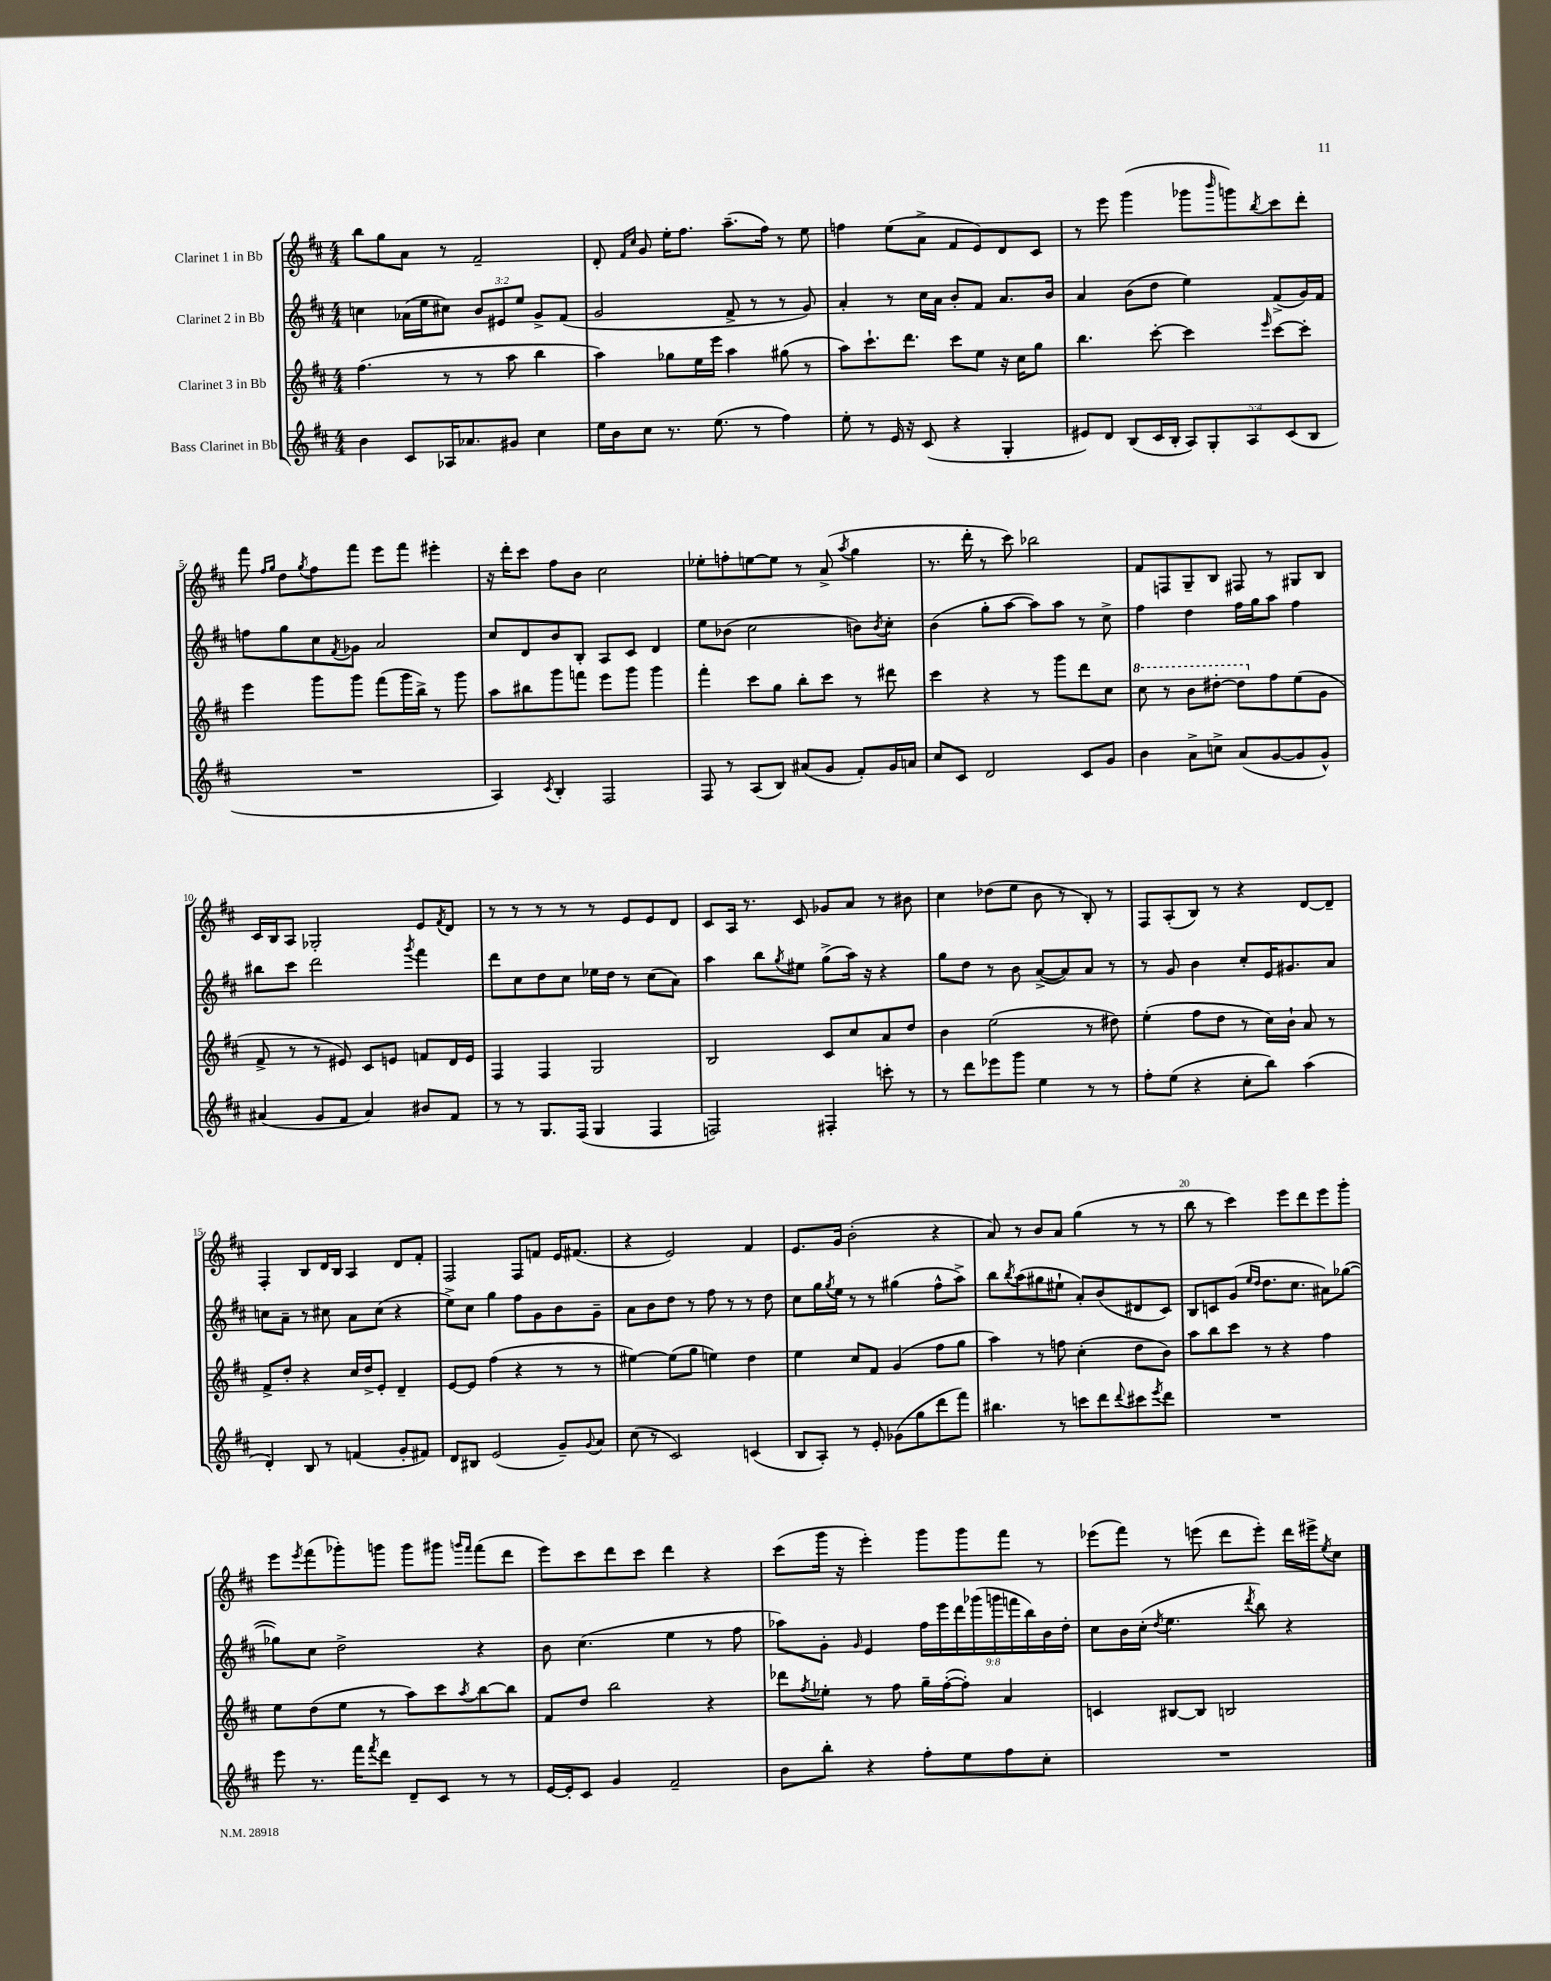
<<
\new StaffGroup <<
\new Staff = "s0" \with { instrumentName = "Clarinet 1 in Bb" } {
    \clef treble \key d \major \numericTimeSignature \time 4/4
    b''8 g''8 a'8 r8 fis'2-- |
    d'8-. \grace { fis'16 cis''16 } g'8 e''16-. fis''8. a''8.--( fis''16) r8 e''8 |
    f''4 e''8( a'8-> fis'8 e'8) d'8 cis'8 |
    r8 e'''8 g'''4( ges'''8 \grace { b'''16 } g'''8) \acciaccatura { b''8 } cis'''8 d'''8-. |
    fis'''8 \grace { fis''16 g''16 } d''8 \acciaccatura { g''8 } fis''8 fis'''8 e'''8 fis'''8 eis'''4-. |
    r16 d'''16-. cis'''8 fis''8 b'8 cis''2 |
    ees''8-. f''8-. e''8~ e''8 r8 a'8->( \acciaccatura { a''8 } g''4 |
    r8. d'''16-. r8 cis'''8) bes''2 |
    fis'8 f8 g8-- b8 fis8 r8 gis8 b8 |
    cis'16 b16 a8 ges2-. e'8 \acciaccatura { fis'8 } d'8 |
    r8 r8 r8 r8 r8 e'8 e'8 d'8 |
    cis'8 a16 r8. cis'8 ges'8 a'8 r8 bis'8 |
    cis''4 des''8( e''8 b'8 r8 b8-.) r8 |
    fis8 a8-.( b8) r8 r4 d'8~ d'8-- |
    fis4-. b8 d'16 b16 a4 d'8 fis'8-. |
    fis2 fis8 f'8 e'16 fis'8.( |
    r4 e'2) fis'4 |
    e'8. g'16 b'2-.( r4 |
    a'8) r8 b'8 a'8 g''4( r8 r8 |
    b''8 r8 cis'''4) e'''8 d'''8 e'''8 g'''8-. |
    e'''8 \acciaccatura { e'''8 } fis'''8( ges'''8-.) g'''8 g'''8 gis'''8 \grace { g'''16 fis'''16 } fis'''8( d'''8 |
    e'''8) cis'''8 d'''8 cis'''8 d'''4 r4 |
    cis'''8( g'''16 r16 e'''4-.) g'''8 g'''8 fis'''8 r8 |
    ees'''8( fis'''8) r8 e'''8( d'''8 e'''8-.) d'''16 eis'''16-> \acciaccatura { e''8 } cis''8 \bar "|." |
}
\new Staff = "s1" \with { instrumentName = "Clarinet 2 in Bb" } {
    \clef treble \key d \major \numericTimeSignature \time 4/4 \override Staff.TupletNumber.text = #tuplet-number::calc-fraction-text
    c''4 aes'16( e''16 cis''8) \tuplet 3/2 { b'8 eis'8 e''8 } g'8-> fis'8( |
    g'2 fis'8-> r8 r8 g'8) |
    a'4-. r8 cis''16 a'16 b'8-. fis'8 a'8. b'16 |
    a'4 b'8( d''8 e''4) fis'8->( g'16) fis'16 |
    f''8 g''8 cis''8 \acciaccatura { fis'8 } ges'8 a'2 |
    cis''8 d'8 b'8 b8-. a8 cis'8 d'4 |
    e''8 bes'8( cis''2 b'8) \acciaccatura { b'8 } cis''8-. |
    b'4( g''8-. a''8~ a''8) a''8 r8 cis''8-> |
    fis''4 d''4 fis''16 g''16 a''8 fis''4 |
    bis''8 cis'''8 d'''2 \acciaccatura { g'''8 } fis'''4 |
    d'''8 cis''8 d''8 cis''8 ees''16 d''16 r8 cis''8( a'8) |
    a''4 b''8 \acciaccatura { g''8 } eis''8 g''8->( a''16) r16 r4 |
    g''8 d''8 r8 b'8 a'8~->( a'8) a'8 r8 |
    r8 g'8 b'4 cis''8-. e'16 gis'8. a'8 |
    c''8 a'8-- r8 cis''8 a'8 cis''8( r4 |
    e''8->) cis''8 g''4 fis''8 g'8 b'8 g'8-- |
    a'8 b'8 d''8 r8 fis''8 r8 r8 d''8 |
    cis''8 g''16 \acciaccatura { g''8 } e''16 r8 r8 gis''4( fis''8-^ a''8->) |
    b''8 \acciaccatura { b''8 } a''8( gis''8 eis''8-! a'8-.) b'8( dis'8 cis'8) |
    b8 c'8 g'8( \grace { e''16 d''16 } d''8. cis''8. ais'8) ges''8~( |
    ges''8) cis''8 d''2-> r4 |
    b'8 cis''4.( e''4 r8 fis''8 |
    aes''8) g'8-. \grace { g'16 } e'4 \tuplet 9/8 { fis''16 e'''16 d'''16 ges'''16( g'''16 f'''16 b''16) b'16 d''16-. } |
    cis''8 b'16 cis''16-.( \acciaccatura { d''8 } e''4. \acciaccatura { d'''8 } b''8) r4 \bar "|." |
}
\new Staff = "s2" \with { instrumentName = "Clarinet 3 in Bb" } {
    \clef treble \key d \major \numericTimeSignature \time 4/4
    fis''4.( r8 r8 a''8 b''4 |
    a''4) ges''8 e''16 e'''16 a''4 gis''8( r8 |
    a''8) cis'''8.-! d'''8. cis'''8 e''8 r16 cis''16 g''8 |
    b''4. cis'''8~-. cis'''4 \grace { e'''16 } cis'''8~ cis'''8-. |
    e'''4 g'''8 g'''8 fis'''8( g'''16 b''16->) r8 g'''8 |
    a''8 bis''8 g'''8 f'''8 e'''8 g'''8 g'''4 |
    fis'''4-. cis'''8 g''8 b''8-. cis'''8 r8 dis'''8 |
    cis'''4 r4 r8 g'''8 d'''8 cis''8 |
    \ottava #1 cis'''8 r8 b''8 dis'''8~-. dis'''8 \ottava #0 fis''8 e''8( g'8 |
    fis'8-> r8 r8 eis'8) cis'8 e'8 f'8 d'16 e'16 |
    fis4 fis4 g2 |
    b2 cis'8 cis''8 a'8 d''8 |
    b'4 e''2( r8 dis''8) |
    e''4-.( fis''8 d''8 r8 cis''16) b'16-! a'8 r8 |
    fis'8-> d''8-. r4 cis''16 d''16-> e'8-. d'4-- |
    e'8~ e'8 fis''4( r4 r8 r8 |
    eis''4~) eis''8( g''8 e''4) d''4 |
    e''4 cis''8 fis'8 g'4( fis''8 g''8 |
    a''4) r8 f''8 cis''4-.( d''8 b'8) |
    a''8 b''8 cis'''8 r8 r4 fis''4 |
    e''8 d''8( e''8 r8 a''8) cis'''8 \acciaccatura { a''8 } b''8~ b''8 |
    fis'8 d''8 b''2 r4 |
    des'''8 \acciaccatura { fis''8 } ees''8-. r8 fis''8 g''16-- fis''16~-.( fis''8-.) a'4 |
    c'4 bis8~ bis8 b2 \bar "|." |
}
\new Staff = "s3" \with { instrumentName = "Bass Clarinet in Bb" } {
    \clef treble \key d \major \numericTimeSignature \time 4/4 \override Staff.TupletNumber.text = #tuplet-number::calc-fraction-text
    b'4 cis'8 aes16 aes'8. gis'8 cis''4 |
    e''16 b'16 cis''8 r8. e''8.( r8 fis''4) |
    e''8-. r8 e'16 r16 cis'8( r4 g4-. |
    eis'8) d'8 b8( cis'16 b16-. \tuplet 5/4 { a8) g8-. a8 cis'8( b8 } |
    R1 |
    a4) \acciaccatura { cis'8 } b4-. fis2 |
    fis8 r8 a8( b8) ais'8( g'8 fis'8-.) g'16 a'16 |
    cis''8 cis'8 d'2 cis'8 g'8 |
    b'4 a'8-> c''8-> a'8( g'8~ g'8 g'8-^) |
    ais'4( g'8 fis'8 ais'4) bis'8 fis'8 |
    r8 r8 g8. fis16( g4 fis4 |
    f2) fis4-. c'''8-. r8 |
    r8 d'''8 ees'''8 g'''8 e''4 r8 r8 |
    fis''8-. e''8( r4 cis''8-. b''8) a''4( |
    d'4-.) b8 r8 f'4( g'8-. fis'8) |
    d'8 bis8 e'2( g'8--) \appoggiatura { g'8 } a'8 |
    cis''8( r8 cis'2) c'4( |
    b8 a8-.) r8 e'8-. ges'8( g''8 d'''8 fis'''8) |
    bis''4. r8 c'''8 d'''8 \appoggiatura { d'''8 } cis'''8 \acciaccatura { e'''8 } d'''8 |
    R1 |
    e'''8 r8. fis'''16 \acciaccatura { fis'''8 } d'''8 d'8-- cis'8 r8 r8 |
    e'16~ e'16-. cis'8 g'4 fis'2-- |
    b'8 b''8-. r4 fis''8-. e''8 fis''8 cis''8-. |
    R1 \bar "|." |
}
>>
>>
\layout { \context { \Score \override BarNumber.break-visibility = ##(#f #t #t) barNumberVisibility = #(every-nth-bar-number-visible 5) } }
